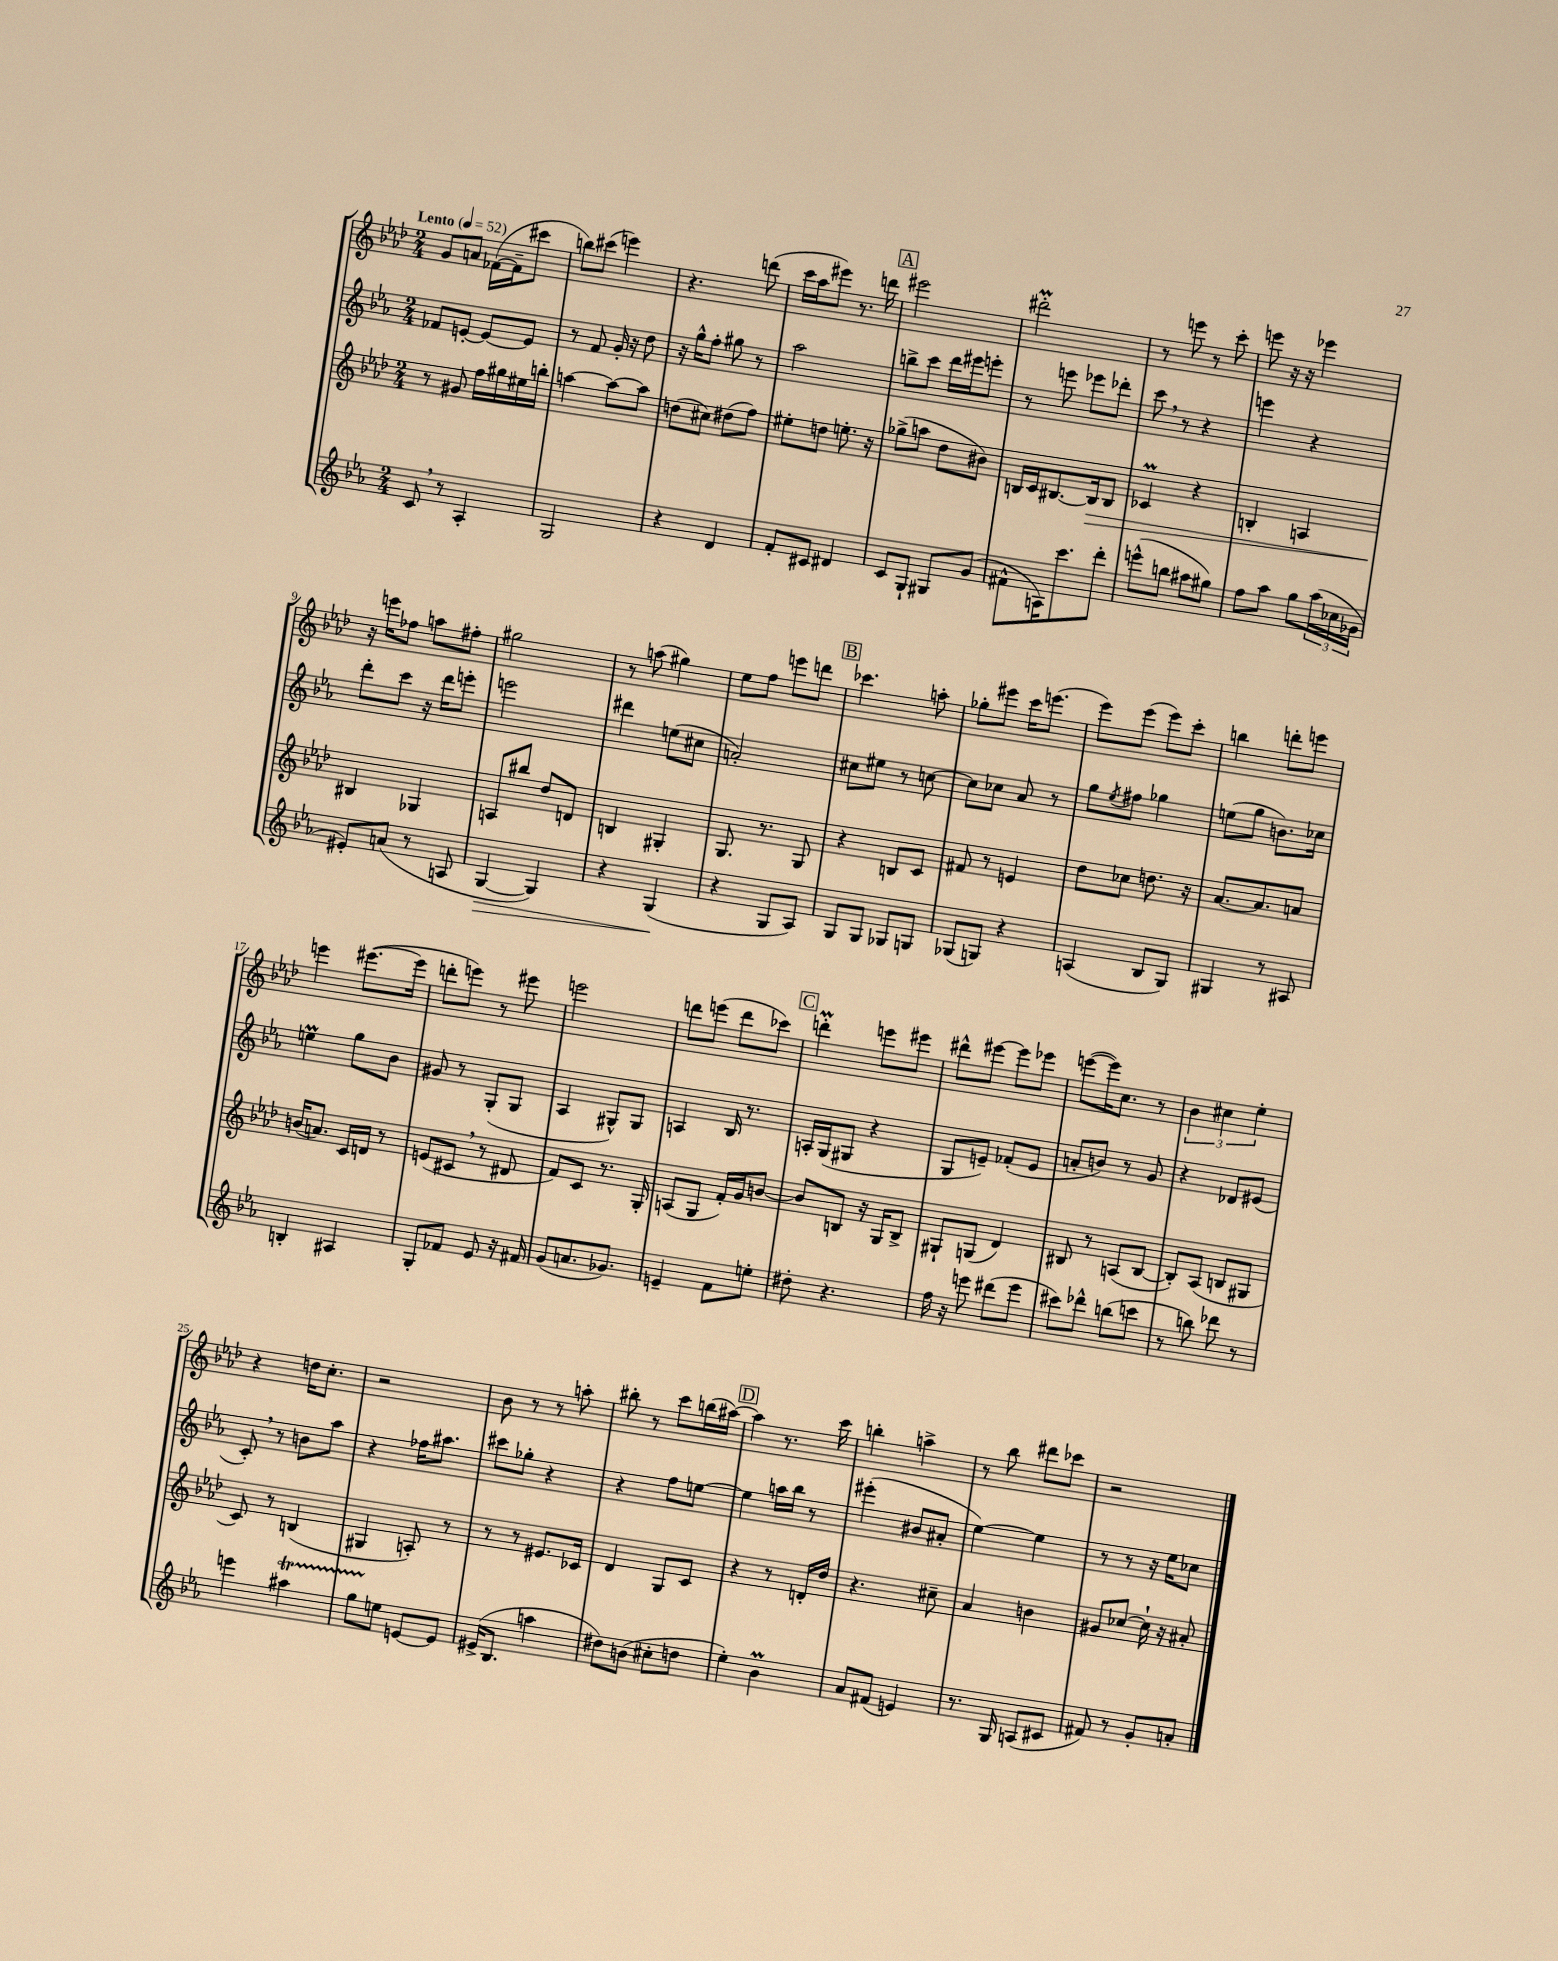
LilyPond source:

<<
\new StaffGroup <<
\new Staff = "s0" {
    \clef treble \key aes \major \numericTimeSignature \time 2/4 \tempo "Lento" 4 = 52
    g'8 a'8 fes'16~( fes'16-- cis'''8 |
    b''8) cis'''8( e'''4) |
    r4. d'''8( |
    c'''16 aes''16 eis'''8) r8. d'''16 |
    \mark \markup { \box "A" } eis'''2 |
    dis'''2-.\prall |
    r8 e'''8 r8 c'''8-. |
    e'''8 r16 r16 ees'''4 |
    r16 e'''16 fes''8 a''8 fis''8-. |
    gis''2 |
    r8 a''8( gis''4) |
    ees''8 f''8 e'''8 d'''8 |
    \mark \markup { \box "B" } ces'''4. a''8-. |
    ges''8-. eis'''8 c'''16 e'''8.( |
    ees'''8) ees'''8( ees'''8) c'''8-. |
    b''4 d'''8-. e'''8 |
    e'''4 eis'''8.~( eis'''16 |
    d'''8-. e'''8) r8 eis'''8 |
    e'''2 |
    d'''8 e'''8( d'''8 ces'''8) |
    \mark \markup { \box "C" } d'''4-.\prall e'''8 eis'''8 |
    dis'''8-^ eis'''8~ eis'''8 ees'''8 |
    e'''8~( e'''16) c''8. r8 |
    \tuplet 3/2 { bes'4 cis''4 ees''4-. } |
    r4 d''16 c''8.-. |
    r2 |
    bes'8 r8 r8 a''8-. |
    bis''8-. r8 c'''8 b''16( ais''16~) |
    \mark \markup { \box "D" } ais''4 r8. c'''16 |
    b''4-. a''4-> |
    r8 bes''8 dis'''8 ces'''8 |
    r2 \bar "|." |
}
\new Staff = "s1" {
    \clef treble \key ees \major \numericTimeSignature \time 2/4
    fes'8 e'8~-. e'8~ e'8 |
    r8 f'8 g'16-. r16 d''8 |
    r16 g''16-^ f''8-. gis''8 r8 |
    aes''2 |
    \mark \markup { \box "A" } b''8-> c'''8 d'''16 eis'''16 e'''8-. |
    r8 e'''8 ees'''8 des'''8-. |
    c'''8 \breathe r8 r4 |
    e'''4 r4 |
    d'''8-. c'''8 r16 d'''16 e'''8-. |
    e'''2 |
    dis'''4 e''8( cis''8 |
    a'2-.) |
    \mark \markup { \box "B" } cis''8 eis''8 r8 c''8~ |
    c''8 ces''8 aes'8 r8 |
    g''8 \acciaccatura { ees''8 } fis''8 ges''4 |
    e''8( g''8 b'8.) ces''16 |
    e''4\prall g''8 bes'8 |
    gis'8 r8 g8-.( g8 |
    aes4 gis8-^) gis8 |
    a4 bes16 r8. |
    \mark \markup { \box "C" } a16-. g16( gis8 r4 |
    g8 e'8--) fes'8-.( e'8 |
    a'8-. b'8) r8 g'8 |
    r4 des'8 eis'8( |
    c'8-.) \breathe r8 b'8 aes''8 |
    r4 fes''16 ais''8. |
    cis'''8 ges''8-. r4 |
    r4 f''8 e''8~ |
    \mark \markup { \box "D" } e''4 a''16 bes''16 r8 |
    eis'''4-.( bis'8 ais'8-. |
    ees''4~) ees''4 |
    r8 r8 r16 ees''16 ces''8 \bar "|." |
}
\new Staff = "s2" {
    \clef treble \key aes \major \numericTimeSignature \time 2/4
    r8 gis'8 f''16 gis''16 eis''16 b''16-. |
    a''4~ a''8~ a''8 |
    d''8( cis''8) dis''8( f''8) |
    eis''8-. d''8 e''8.-. r16 |
    \mark \markup { \box "A" } ges''8->( a''8 des''8 bis'8) |
    b16 c'16 bis8.~ bis16\> bis8 |
    ces'4\prall r4 |
    b4-. a4 |
    bis4\! ges4 |
    a8 bis''8 des''8 d'8 |
    b4 gis4-. |
    g8. r8. g8 |
    \mark \markup { \box "B" } r4 b8 c'8 |
    fis'8 r8 e'4 |
    des''8 ces''8 d''8. r16 |
    aes'8.~ aes'8. a'8 |
    b'16( a'8.) c'16 d'16 r8 |
    e'8( cis'8 \breathe r8 dis'8 |
    f'8) c'8 r8. g16-. |
    a8( g8 f'16-.) g'16 b'8~ |
    \mark \markup { \box "C" } b'8 b8 r16 g16 b8-> |
    gis8-! g8( des'4) |
    bis8 r8 a8( bis8~ |
    bis8-.) aes8( b8 gis8 |
    c'8) r8 b4( |
    gis4 a8-.) r8 |
    r8 r8 eis'8. ces'16 |
    des'4 g8 c'8 |
    \mark \markup { \box "D" } r4 r8 d'16-. des''16 |
    r4. cis''8-- |
    aes'4 b'4 |
    gis'8 ces''8~ ces''16-! r16 ais'8-. \bar "|." |
}
\new Staff = "s3" {
    \clef treble \key ees \major \numericTimeSignature \time 2/4
    c'8 \breathe r8 aes4-. |
    g2 |
    r4 d'4 |
    f'8-. cis'8 dis'4 |
    \mark \markup { \box "A" } c'8 g8-! gis8 g'8( |
    fis'8-^ a16) c'''8. d'''8-. |
    e'''8-^( b''8 ais''8 gis''8) |
    f''8 aes''8 g''8 \tuplet 3/2 { aes''16( ces''16 ges'16 } |
    eis'8-.) a'8( r8 a8 |
    g4~\> g4) |
    r4 g4\!( |
    r4 g8 aes8) |
    \mark \markup { \box "B" } g8 g8 ges8 g8 |
    ges8( g8) r4 |
    a4( bes8 g8) |
    gis4 r8 ais8 |
    b4-. ais4 |
    g8-. fes'8 ees'8 r16 fis'16 |
    g'8( a'8. ges'8.) |
    e'4-- f'8 e''8-. |
    \mark \markup { \box "C" } dis''8-. r4. |
    f''16 r16 e'''8 dis'''8( e'''8 |
    cis'''8) des'''8-^ b''8( c'''8 |
    r8 b''8) des'''8 r8 |
    e'''4 ais''4\startTrillSpan |
    g''8 e''8\stopTrillSpan e'8~ e'8 |
    eis'16->( bes8. a''4 |
    dis''8) b'8( cis''8-. d''8 |
    \mark \markup { \box "D" } ees''4-.) bes'4\prall |
    aes'8 fis'8( e'4) |
    r8. g16 a8( cis'8 |
    fis'8) r8 g'8-. a'8-. \bar "|." |
}
>>
>>
